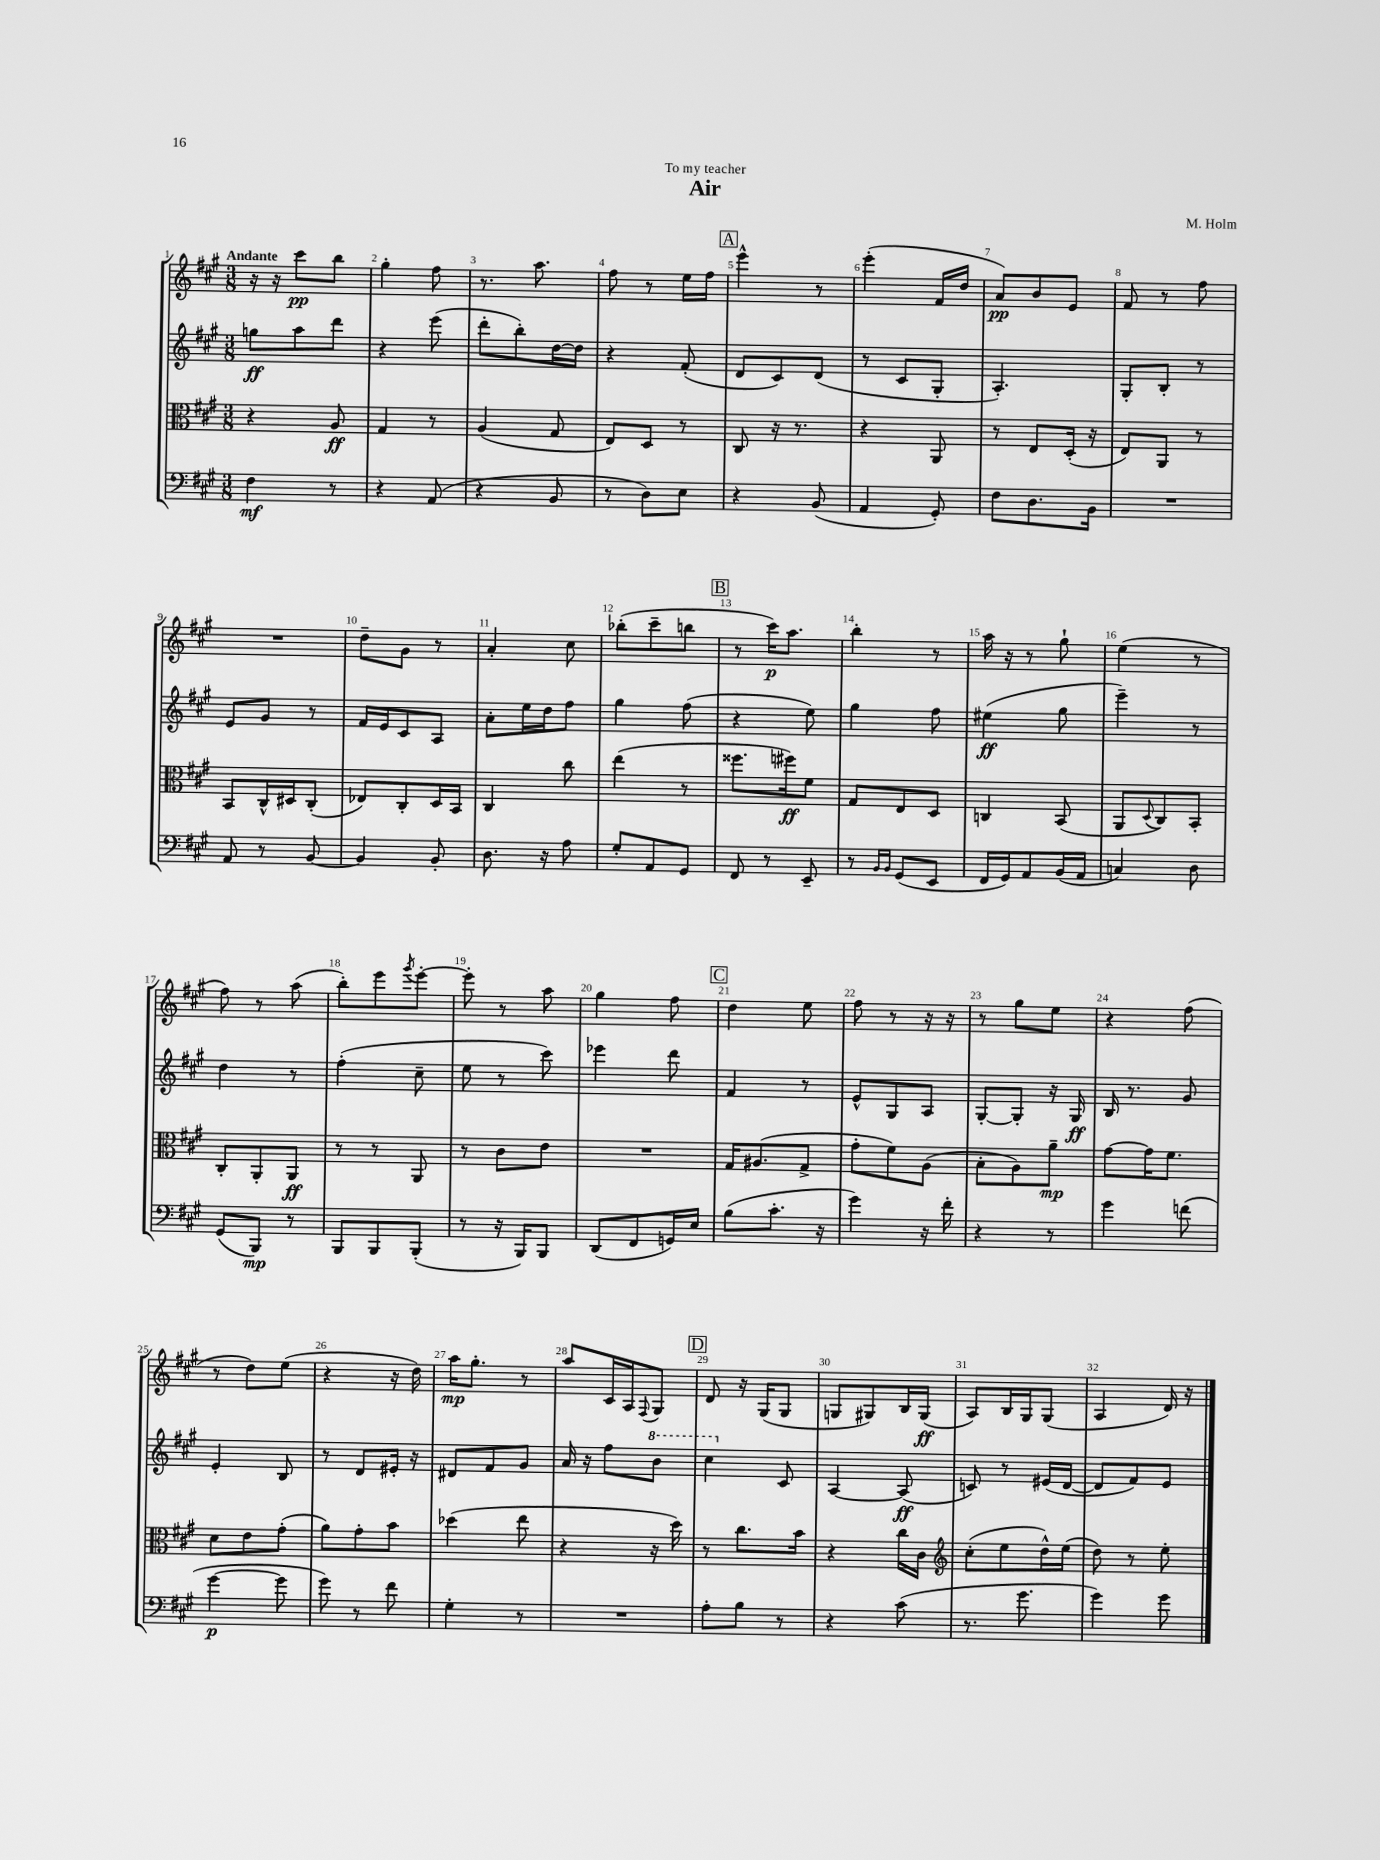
\header { title = "Air" composer = "M. Holm" dedication = "To my teacher" }
<<
\new StaffGroup <<
\new Staff = "s0" {
    \clef treble \key a \major \numericTimeSignature \time 3/8 \tempo "Andante"
    r16 r16 cis'''8\pp b''8 |
    gis''4-. fis''8 |
    r8. a''8. |
    fis''8 r8 e''16 fis''16 |
    \mark \markup { \box "A" } e'''4-^ r8 |
    e'''4-.( fis'16 d''16 |
    a'8\pp) b'8 e'8 |
    fis'8 r8 fis''8 |
    R4. |
    d''8-- gis'8 r8 |
    a'4-. cis''8 |
    bes''8-.( cis'''8-- b''8 |
    \mark \markup { \box "B" } r8 cis'''16\p) a''8. |
    b''4-. r8 |
    a''16 r16 r8 gis''8-! |
    e''4( r8 |
    fis''8) r8 a''8( |
    b''8-.) e'''8 \acciaccatura { gis'''8 } e'''8~-. |
    e'''8-. r8 a''8 |
    gis''4 fis''8 |
    \mark \markup { \box "C" } d''4 e''8 |
    fis''8 r8 r16 r16 |
    r8 gis''8 e''8 |
    r4 fis''8( |
    r8 d''8) e''8( |
    r4 r16 d''16) |
    a''16\mp gis''8.-. r8 |
    a''8 cis'16 a16 \appoggiatura { fis8 } gis8 |
    \mark \markup { \box "D" } d'8 r16 gis16( gis8 |
    g8 gis8) b16 gis16\ff( |
    a8) b16 gis16 gis8( |
    a4 d'16) r16 \bar "|." |
}
\new Staff = "s1" {
    \clef treble \key a \major \numericTimeSignature \time 3/8
    g''8\ff a''8 d'''8 |
    r4 e'''8( |
    d'''8-. b''8-.) d''16~ d''16 |
    r4 fis'8-.( |
    \mark \markup { \box "A" } d'8 cis'8) d'8( |
    r8 cis'8 gis8-. |
    a4.-.) |
    gis8-. b8-. r8 |
    e'8 gis'8 r8 |
    fis'16 e'16 cis'8 a8 |
    a'8-. e''16 d''16 fis''8 |
    gis''4 fis''8( |
    \mark \markup { \box "B" } r4 e''8) |
    gis''4 fis''8 |
    eis''4\ff( gis''8 |
    e'''4--) r8 |
    d''4 r8 |
    fis''4-.( cis''8-- |
    e''8 r8 cis'''8) |
    ees'''4 d'''8 |
    \mark \markup { \box "C" } fis'4 r8 |
    e'8-^ gis8 a8 |
    gis8~-. gis8-. r16 gis16\ff |
    b16 r8. gis'8 |
    e'4-. b8 |
    r8 d'8 eis'16-. r16 |
    dis'8 fis'8 gis'8 |
    a'16 r16 fis''8 \ottava #1 b''8 |
    \mark \markup { \box "D" } cis'''4 \ottava #0 cis'8 |
    a4~ a8\ff( |
    c'8) r8 eis'16( d'16~ |
    d'8 fis'8) e'8 \bar "|." |
}
\new Staff = "s2" {
    \clef alto \key a \major \numericTimeSignature \time 3/8
    r4 a8\ff |
    gis4 r8 |
    a4( gis8 |
    e8) d8 r8 |
    \mark \markup { \box "A" } cis8 r16 r8. |
    r4 a,8 |
    r8 e8 d16-.( r16 |
    e8) a,8 r8 |
    b,8 cis16-^ dis16 cis8-.( |
    ees8) cis8-. d16 b,16 |
    cis4 cis''8 |
    e''4( r8 |
    \mark \markup { \box "B" } fisis''8. fis''16\ff) fis'8 |
    gis8 e8 d8 |
    c4 b,8( |
    a,8 \appoggiatura { d8 } cis8) b,8-. |
    cis8-. a,8-. a,8\ff |
    r8 r8 a,8 |
    r8 cis'8 e'8 |
    R4. |
    \mark \markup { \box "C" } gis16 ais8.( gis8-> |
    gis'8-. fis'8) a8( |
    b8-. a8) a'8--\mp |
    gis'8~ gis'16 fis'8. |
    d'8 e'8 gis'8-.( |
    a'8) gis'8-. b'8 |
    des''4( e''8 |
    r4 r16 d''16) |
    \mark \markup { \box "D" } r8 cis''8. b'16 |
    r4 cis''16 cis'16 |
    \clef treble cis''8-.( e''8 d''16-^) e''16( |
    d''8) r8 e''8-. \bar "|." |
}
\new Staff = "s3" {
    \clef bass \key a \major \numericTimeSignature \time 3/8
    fis4\mf r8 |
    r4 a,8( |
    r4 b,8 |
    r8 d8) e8 |
    \mark \markup { \box "A" } r4 b,8( |
    a,4 gis,8-.) |
    fis8 d8. b,16 |
    R4. |
    a,8 r8 b,8~ |
    b,4 b,8-. |
    d8. r16 a8 |
    gis8-. a,8 gis,8 |
    \mark \markup { \box "B" } fis,8 r8 e,8-- |
    r8 \grace { b,16 b,16 } gis,8( e,8 |
    fis,16 gis,16) a,8 b,16( a,16 |
    c4) d8 |
    gis,8( b,,8\mp) r8 |
    b,,8 b,,8 b,,8-.( |
    r8 r16 b,,16) b,,8 |
    d,8( fis,8 g,16) e16 |
    \mark \markup { \box "C" } b8( cis'8.-. r16 |
    gis'4) r16 fis'16-. |
    r4 r8 |
    gis'4 f'8( |
    gis'4~\p gis'8 |
    gis'8) r8 fis'8 |
    gis4-. r8 |
    R4. |
    \mark \markup { \box "D" } a8-. b8 r8 |
    r4 cis'8( |
    r8. gis'8. |
    gis'4) gis'8 \bar "|." |
}
>>
>>
\layout { \context { \Score \override BarNumber.break-visibility = ##(#f #t #t) barNumberVisibility = #all-bar-numbers-visible } }
